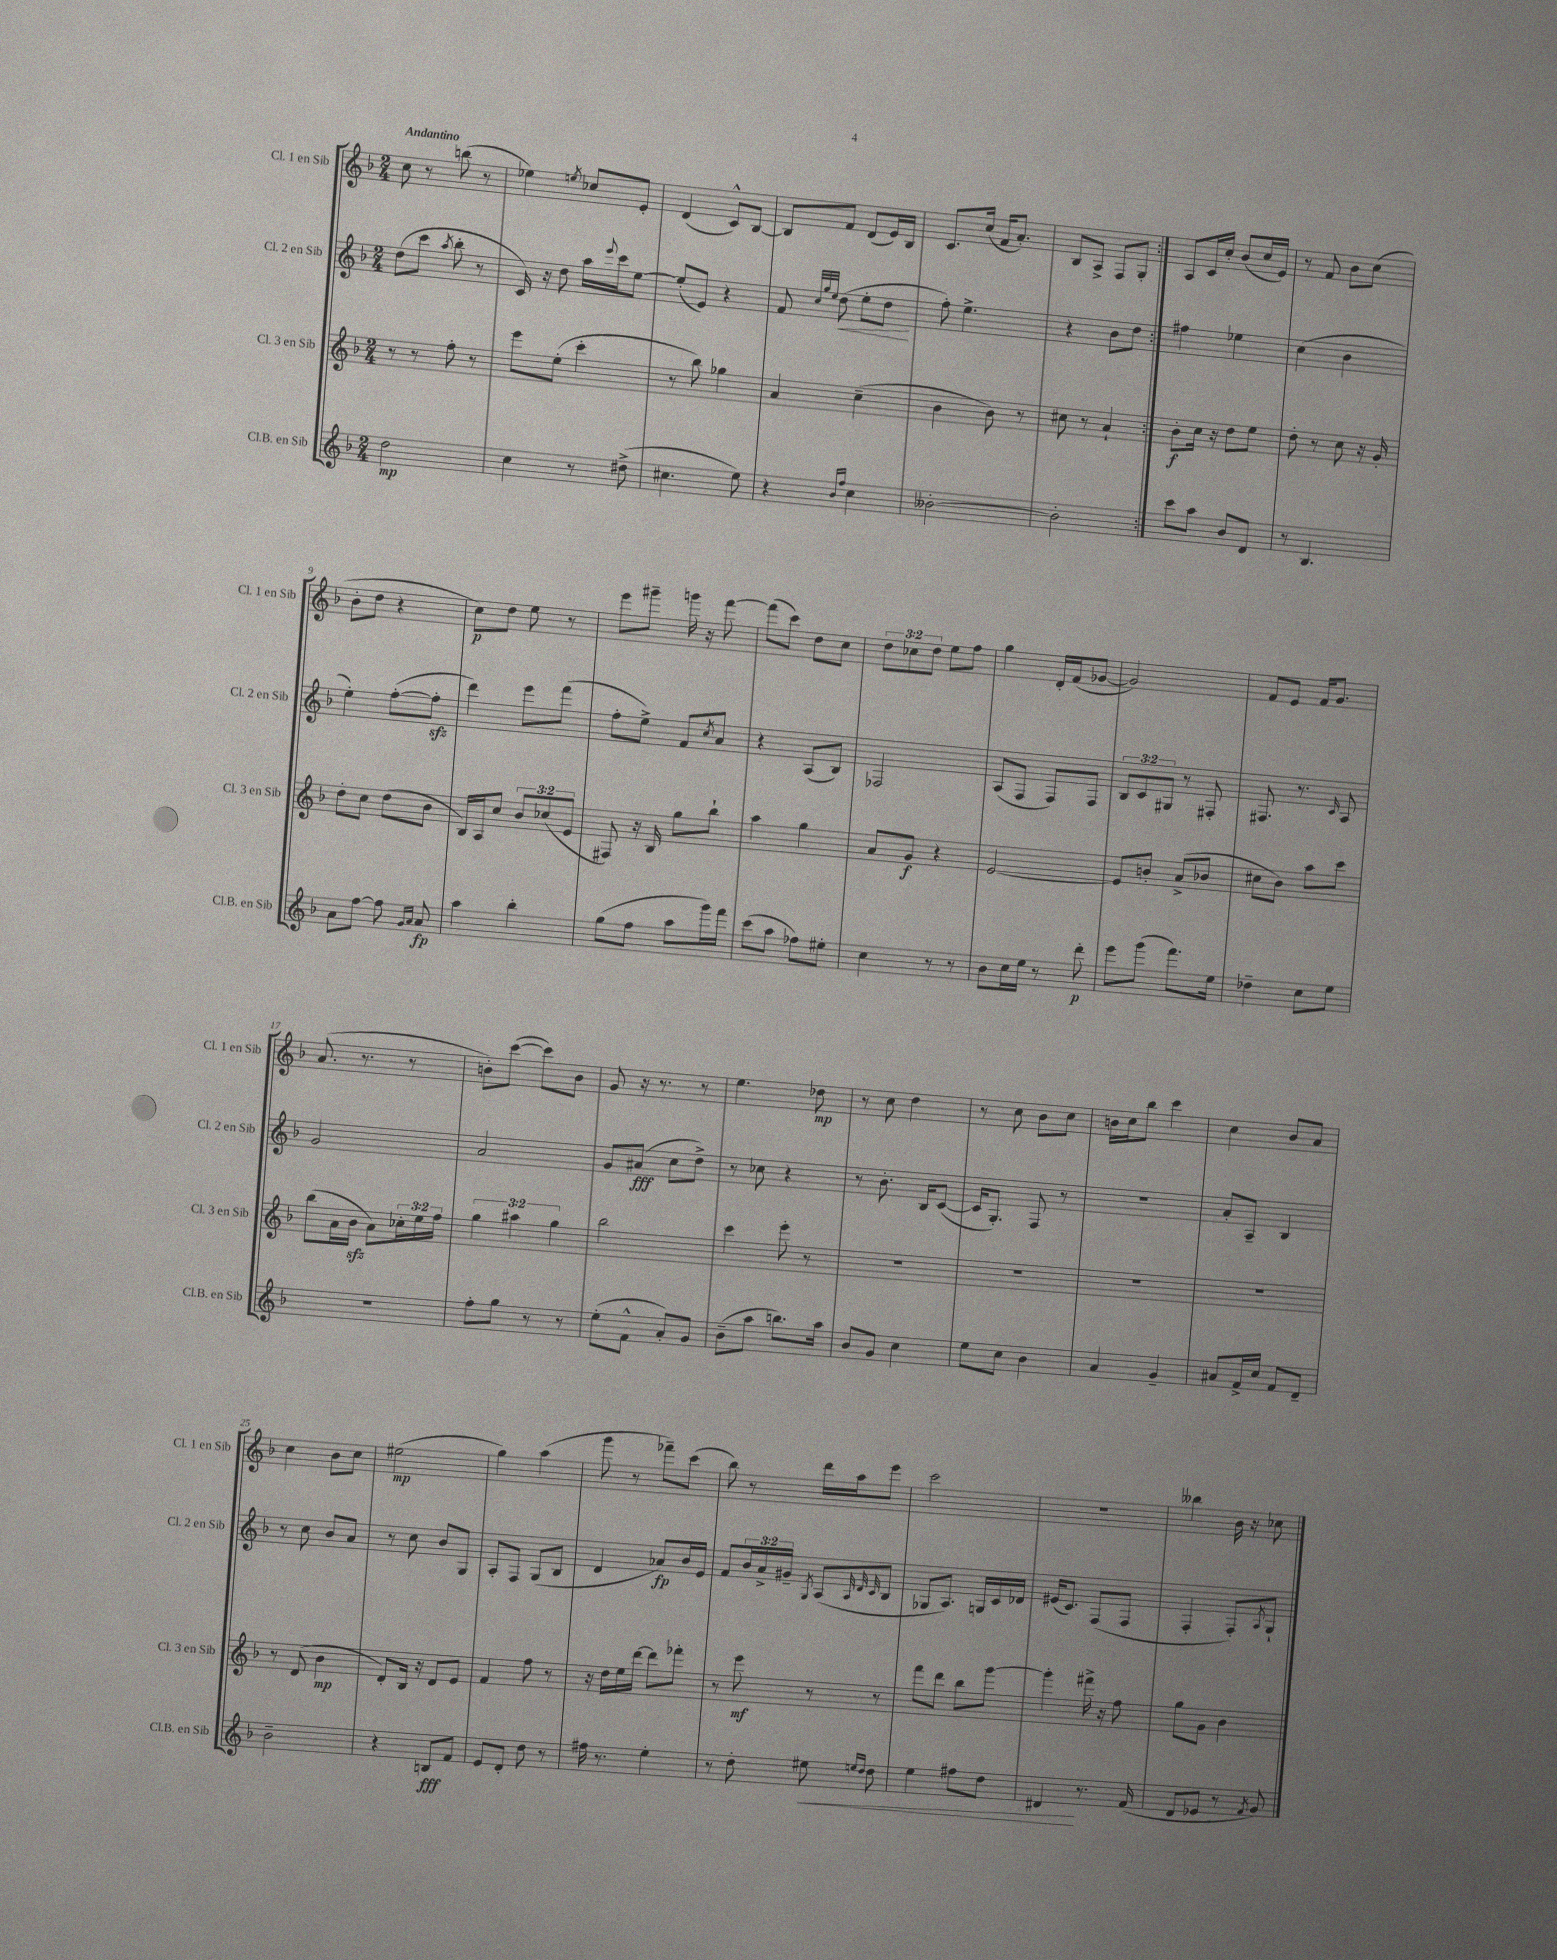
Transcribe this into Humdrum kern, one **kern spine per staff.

**kern	**kern	**kern	**kern
*staff4	*staff3	*staff2	*staff1
*clefG2	*clefG2	*clefG2	*clefG2
*k[b-]	*k[b-]	*k[b-]	*k[b-]
*M2/4	*M2/4	*M2/4	*M2/4
2dd\	8r	(8dd\L	8cc\
.	8r	8ccc\J	8r
.	.	8qaa/	.
.	8ff'\	8bb-'\	(8bb\
.	8r	8r	8r
=	=	=	=
4cc\	8eee\L	16c/)	4ee-\)
.	.	16r	.
.	(8ee'\J	8dd\	.
.	.	.	8qee/
8r	4ccc'\	16aa\LL	8cc-/L
.	.	8qqeee/	.
.	.	16ccc\J	.
(8dd#^\	.	[8ee\J	8e'/J
=	=	=	=
4.cc#\	8r	(8ee'/]L	(4d/
.	8bb-\)	8e/J)	.
.	4gg-\	4r	8c^^/L)
8ee\)	.	.	[8B-/J
=	=	=	=
4r	4a/	8f/	8B-/]L
.	.	32qqcc/LLL	.
.	.	32qqgg/	.
.	.	32qqee/JJJ	.
.	.	(8dd\	8f/J
16qqb-/LL	.	.	.
16qqff/JJ	.	.	.
4cc\	(4cc~\	8ee'\L	(8d/L
.	.	8dd\J	16e/L)
.	.	.	16B-/JJ
=	=	=	=
[2b--'\	4b-\	8ff'\)	8.c/L
.	.	4.ee^\	.
.	.	.	(16cc/Jk
.	8b-\)	.	16f/LK
.	.	.	8.a'/J)
.	8r	.	.
=	=	=	=
2b--'\]	8cc#\	4r	8B-/L
.	8r	.	8A^/J
.	4a`/	8b-\L	8F/L
.	.	8dd\J	8G'/J
=:|!	=:|!	=:|!	=:|!
8ccc\L	8b-'\L	4ff#\	8A/L
8aa\J	16cc\Jk	.	16c/L
.	16r	.	16cc'/JJ
8b-/L	8dd\L	4ee-\	(8b-/L
8d/J	8ee\J	.	16cc/L
.	.	.	16e/JJ)
=	=	=	=
8r	8dd'\	(4cc\	8r
4.B-/	8r	.	8f/
.	8cc\	4b-\	8b-\L
.	16r	.	(8cc\J
.	16g'/	.	.
=	=	=	=
8a\L	8dd'\L	4ee'\)	8b-'\L
[8ff\J	8cc\J	.	8dd\J
8ff\]	(8dd\L	([8ff'\L	4r
16qqg/LL	.	.	.
16qqa/JJ	.	.	.
8a/	8b-\J	8ff'\]J	.
=	=	=	=
4aa\	16B-/LL)	4ddd\)	8cc\L)
.	16A/J	.	.
.	8cc/J	.	8dd\J
4bb-'\	12b-/L	8eee\L	8ee\
.	(12cc-/	.	.
.	.	(8fff\J	8r
.	12e/J	.	.
=	=	=	=
(8gg\L	8F#/)	8ff'\L	8eee\L
8ff\J	16r	8ee^\J)	8ggg#~\J
.	16B-/	.	.
8aa\L	8gg\L	8f/L	16ggg\
.	.	.	16r
.	.	8qcc/	.
16ggg\L)	8bb-`\J	8a/J	[8fff\
16fff\JJ	.	.	.
=	=	=	=
(8ccc\L	4aa\	4r	(8fff\]L
8aa\J	.	.	8ccc\J)
8ff-\L)	4gg\	(8A/L	8dd\L
8ee#'\J	.	8B-/J)	8cc\J
=	=	=	=
4cc\	8a/L	2F-/	12dd\L
.	.	.	12cc-\
.	8g/J	.	.
.	.	.	12dd\J
8r	4r	.	8ee\L
8r	.	.	8ff\J
=	=	=	=
8b-\L	[2e/	(8A/L	4gg\
16cc\L	.	8F/J	.
16ee\JJ	.	.	.
8r	.	8F/L)	16d'/LL
.	.	.	(16f/J
8ddd'\	.	8F/J	[8g-/J
=	=	=	=
8eee\L	8e/]L	12B-/L	2g-/])
.	.	12c/	.
(8ggg\J	8b'/J	.	.
.	.	12G#/J	.
8.fff\L)	(8a^/L	8r	.
.	8b-/J	8F#'/	.
16ee\Jk	.	.	.
=	=	=	=
4dd-~\	8cc#\L	8.F#/	8f/L
.	8b-\J)	.	8e/J
.	.	8.r	.
8cc\L	8aa\L	.	16f/LK
.	.	.	8.g/J
.	.	16qqc/	.
8ee\J	8ccc\J	8A/	.
=	=	=	=
2r	(8bb-\L	2g/	(8.a/
.	16a\L	.	.
.	16b-\JJ	.	8.r
.	8a\L)	.	.
.	24cc-'\L	.	8r
.	24ee\	.	.
.	24ff\JJ	.	.
=	=	=	=
8ff'\L	6gg\	2a/	8b'\L)
8gg\J	.	.	([8ccc\J
.	6aa#\	.	.
8r	.	.	8ccc\]L)
.	6gg\	.	.
8r	.	.	8b\J
=	=	=	=
(8ee'\L	2bb-\	8g/L	8g/
8f^^\J	.	(8a#/J	16r
.	.	.	8.r
8a'/L)	.	8cc\L	.
8g/J	.	8dd^\J)	8r
=	=	=	=
(8b-~\L	4ccc\	8r	4.ee\
8aa\J	.	8cc-\	.
8.bb\L)	8eee'\	4r	.
.	8r	.	8dd-\
16aa\Jk	.	.	.
=	=	=	=
8b-/L	2r	8r	8r
8g/J	.	8.b-'\	8cc\
4cc\	.	.	4dd\
.	.	16B-/LK	.
.	.	([8c/J	.
=	=	=	=
8ee\L	2r	16c/]LK	8r
.	.	8.G'/J)	.
8cc\J	.	.	8cc\
4b-\	.	8F/	8b-\L
.	.	8r	8cc\J
=	=	=	=
4a/	2r	2r	16b\LL
.	.	.	16cc\J
.	.	.	8bb-\J
4g~/	.	.	4ccc\
=	=	=	=
8a#/L	2r	8a'/L	4cc\
16f^/L	.	8A~/J	.
16cc/JJ	.	.	.
8f/L	.	4B-/	8b-/L
8d~/J	.	.	8a/J
=	=	=	=
2b-~\	8r	8r	4cc\
.	(8d/	8cc\	.
.	4b-\	8b-/L	8b-\L
.	.	8a/J	8cc\J
=	=	=	=
4r	8d'/L)	8r	(2ee#\
.	16B-/Jk	8cc\	.
.	16r	.	.
8B/L	8d/L	8b-/L	.
8f/J	8e/J	8G/J	.
=	=	=	=
8e/L	4f/	8A'/L	4gg\)
8d'/J	.	8F/J	.
8dd\	8ff\	(8G/L	(4aa\
8r	8r	8B-/J	.
=	=	=	=
16ff#\	16r	4d/	8ggg\
8.r	16dd\LL	.	.
.	16ee\	.	8r
.	[16ddd\JJ	.	.
4ee'\	8ddd\]L	8a-/L)	8fff-~\L)
.	8fff-'\J	16b-/L	(8ccc\J
.	.	16e/JJ	.
=	=	=	=
8r	8r	8f/L	8bb-\)
8dd'\	8eee\	24b-/L	8r
.	.	24a^/	.
.	.	24g#~/JJ	.
.	.	8qG/	.
8ee#\	8r	(8A/L	16ddd\LL
.	.	.	16aa\J
.	.	32qqA/	.
16qqee/LL	.	32qqd/	.
16qqdd/JJ	.	32qqc/	.
8dd\	8r	8B-/J	8eee\J
=	=	=	=
4ee\	8fff\L	8G-/L	2ccc\
.	8ddd\J	8.A/J)	.
8ff#\L	8bb-\L	.	.
.	.	16G/LL	.
8dd\J	[8ggg\J	16c/	.
.	.	16d-/JJ	.
=	=	=	=
4d#/	4ggg'\]	(16e#/LK	2r
.	.	8.c/J)	.
8.r	16fff#^\	(8F/L	.
.	16r	.	.
.	8ff\	8F/J	.
(16f/	.	.	.
=	=	=	=
8d/L	8gg\L	4F'/	4bb--\
8e-/J	8g\J	.	.
8r	4b-\	8F'/L)	16b-\
.	.	.	16r
8qf/	.	8qA/	.
8g/)	.	8G`/J	8cc-\
==	==	==	==
*-	*-	*-	*-
